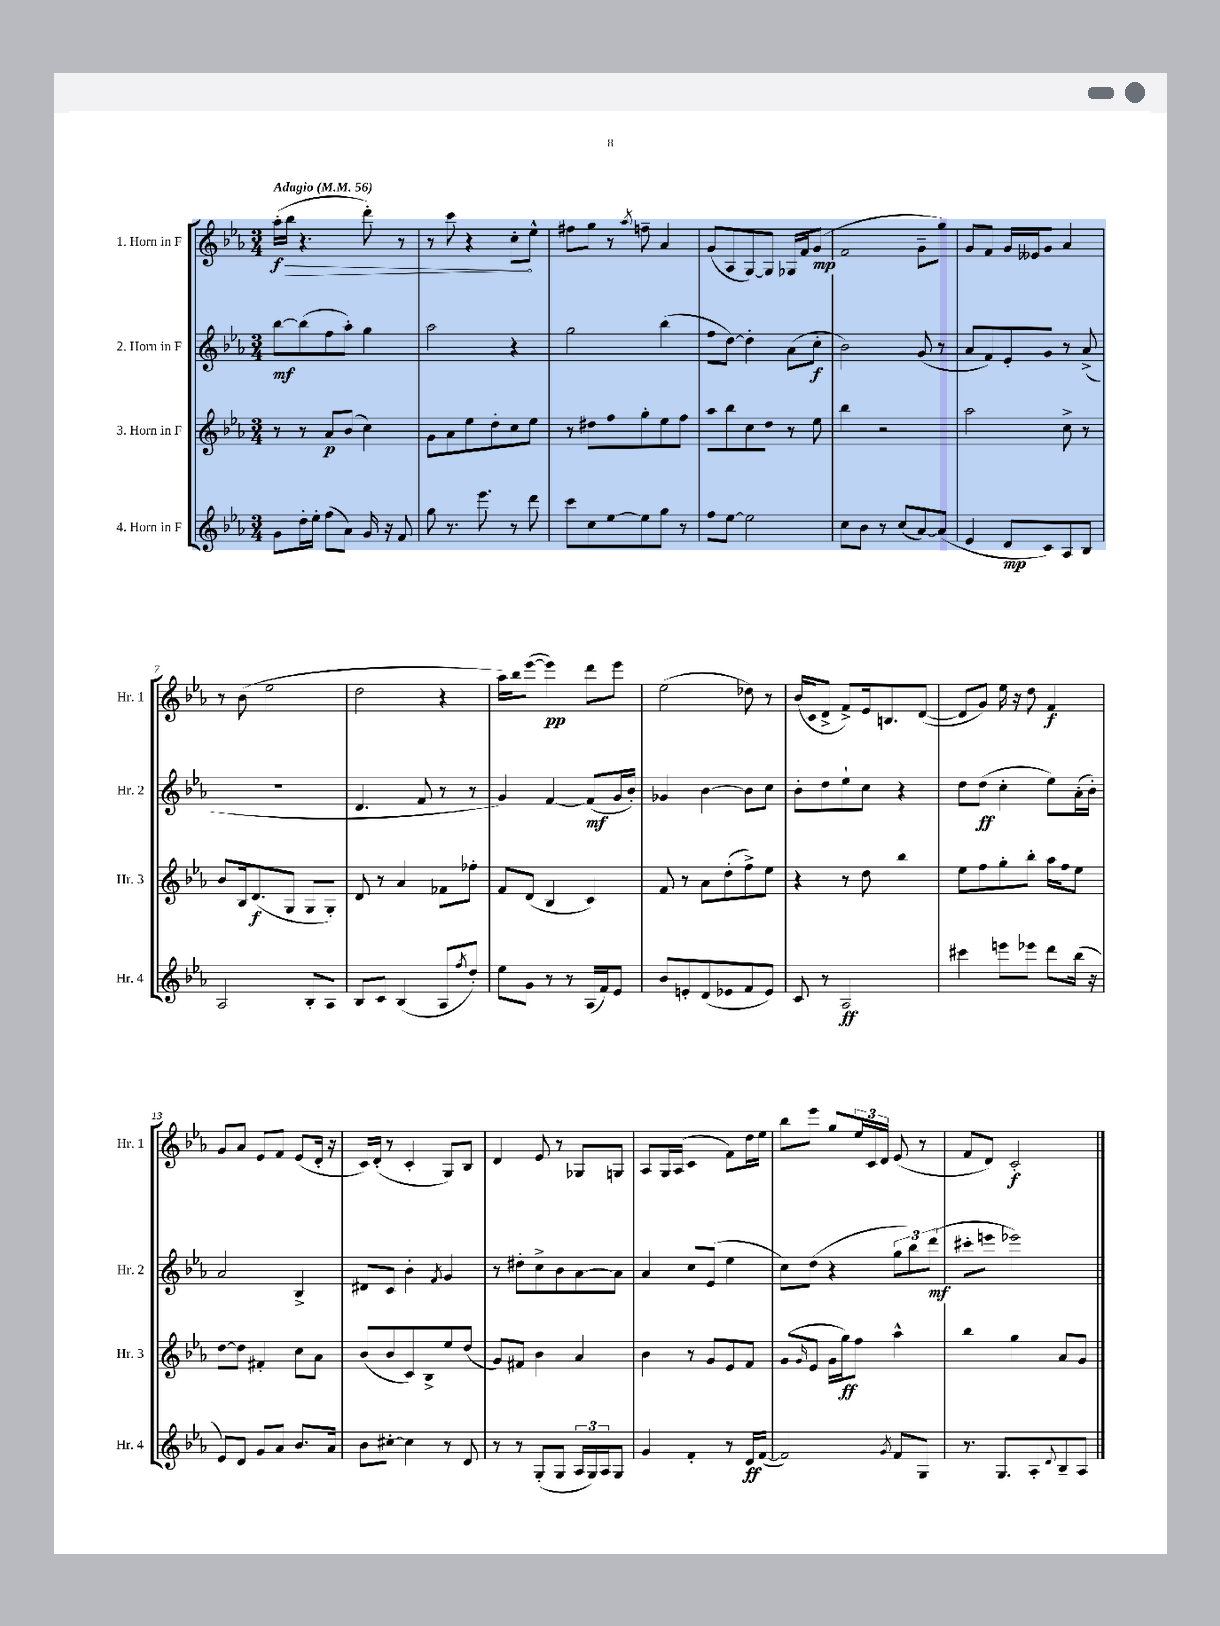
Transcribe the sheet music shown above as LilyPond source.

<<
\new StaffGroup <<
\new Staff = "s0" \with { instrumentName = "1. Horn in F" shortInstrumentName = "Hr. 1" } {
    \clef treble \key ees \major \numericTimeSignature \time 3/4 \tempo "Adagio" 4 = 56
    \once \override Hairpin.circled-tip = ##t aes''16-.\f\>( bes''16 r4. d'''8-.) r8 |
    r8 c'''8 r4 c''8-.\! ees''8-^ |
    fis''8 g''8 r8 \acciaccatura { aes''8 } f''8-- aes'4 |
    g'8( aes8 g8~) g8 ges16 f'16 g'8\mp( |
    f'2 g'8-- g''8) |
    g'8 f'8 g'16 eeses'16 g'8 aes'4 |
    r8 bes'8( ees''2 |
    d''2 r4 |
    aes''16) bes''16 ees'''8~( ees'''4\pp) d'''8 ees'''8 |
    ees''2( des''8) r8 |
    bes'16( c'16 d'8-> f'8->) ees'16 b8. d'8~( |
    d'8 g'8) ees''16 r16 d''8 f'4\f |
    g'8 aes'8 ees'8 f'8 ees'8( d'16-. r16 |
    c'16) d'16-.( r8 c'4-. g8) bes8 |
    d'4 ees'8 r8 ges8 g8 |
    aes8 g16 aes16( c'4 f'8) d''16 ees''16 |
    bes''8 ees'''8 g''8 \tuplet 3/2 { ees''16 c'16 d'16 } ees'8( r8 |
    f'8 d'8) c'2-.\f \bar "|." |
}
\new Staff = "s1" \with { instrumentName = "2. Horn in F" shortInstrumentName = "Hr. 2" } {
    \clef treble \key ees \major \numericTimeSignature \time 3/4
    bes''8~\mf bes''8( f''8 aes''8-.) g''4 |
    aes''2 r4 |
    g''2 bes''4( |
    f''8 d''8~) d''4-. aes'8( c''8-.\f |
    bes'2) g'8( r8 |
    aes'8 f'8) ees'8-. g'8 r8 aes'8->( |
    R2. |
    d'4. f'8 r8 r8 |
    g'4) f'4~ f'8\mf( g'16 bes'16-.) |
    ges'4 bes'4~ bes'8 c''8 |
    bes'8-. d''8 ees''8-! c''8 r4 |
    d''8 d''8\ff( c''4-. ees''8) aes'16-.( bes'16-.) |
    aes'2 bes4-> |
    dis'8 c'8 bes'4-. \acciaccatura { f'8 } g'4 |
    r8 dis''8-. c''8-> bes'8 aes'8~ aes'8 |
    aes'4 c''8 ees'8( ees''4 |
    c''8) d''8( r4 \tuplet 3/2 { g''8 bes''8) d'''8\mf( } |
    cis'''8-. e'''8 ees'''2) \bar "|." |
}
\new Staff = "s2" \with { instrumentName = "3. Horn in F" shortInstrumentName = "Hr. 3" } {
    \clef treble \key ees \major \numericTimeSignature \time 3/4
    r8 r8 aes'8\p bes'8( c''4) |
    g'8 aes'8 ees''8 d''8-. c''8 ees''8 |
    r8 dis''8 f''8 g''8-. ees''8 f''8 |
    aes''8 bes''8 c''8 d''8 r8 ees''8 |
    bes''4 r2 |
    aes''2 c''8-> r8 |
    bes'8 bes16 d'8.\f( g8 g8 g8-.) |
    d'8 r8 aes'4 fes'8 fes''8-. |
    f'8 d'8( bes4 c'4) |
    f'8 r8 aes'8 d''8-.( f''8->) ees''8 |
    r4 r8 d''8 bes''4 |
    ees''8 f''8 g''8-. bes''8-. aes''16 f''16 ees''8 |
    d''8~ d''8 fis'4-. c''8 aes'8 |
    bes'8( bes'8 c'8) bes8-> ees''8 d''8( |
    g'8) fis'8 bes'4 aes'4 |
    bes'4 r8 g'8 ees'8 f'8 |
    g'8( \grace { g'16 } ees'8 g'16 g''16\ff) f''8 aes''4-^ |
    bes''4 g''4 aes'8 g'8 \bar "|." |
}
\new Staff = "s3" \with { instrumentName = "4. Horn in F" shortInstrumentName = "Hr. 4" } {
    \clef treble \key ees \major \numericTimeSignature \time 3/4
    g'8 d''16-. ees''16-. f''8( aes'8) g'16 r16 f'8 |
    g''8 r8. ees'''8. r8 d'''8 |
    c'''8 c''8 ees''8~ ees''8 g''8 r8 |
    f''8 ees''8~ ees''2 |
    c''8 bes'8 r8 c''8( aes'8~) aes'8( |
    ees'4 d'8\mp c'8) aes8 bes8 |
    aes2 bes8-. aes8 |
    bes8 c'8 bes4( aes8 \acciaccatura { f''8 } d''8-.) |
    ees''8 g'8 r8 r8 aes16( f'16) ees'8 |
    bes'8 e'8-. d'8( ees'8 f'8 ees'8) |
    c'8 r8 aes2\ff |
    cis'''4 e'''8 ees'''8 d'''8 bes''16( r16 |
    ees'8) d'8 g'8 aes'8 bes'8. aes'16 |
    bes'8 cis''8~-. cis''4 r8 d'8 |
    r8 r8 g8-.( g8 \tuplet 3/2 { aes16 g16) aes16 } g8 |
    g'4 f'4-. r8 d'16\ff f'16~( |
    f'2) \acciaccatura { g'8 } f'8 g8 |
    r8. g8. aes8-. \appoggiatura { d'8 } bes8-- aes8 \bar "|." |
}
>>
>>
